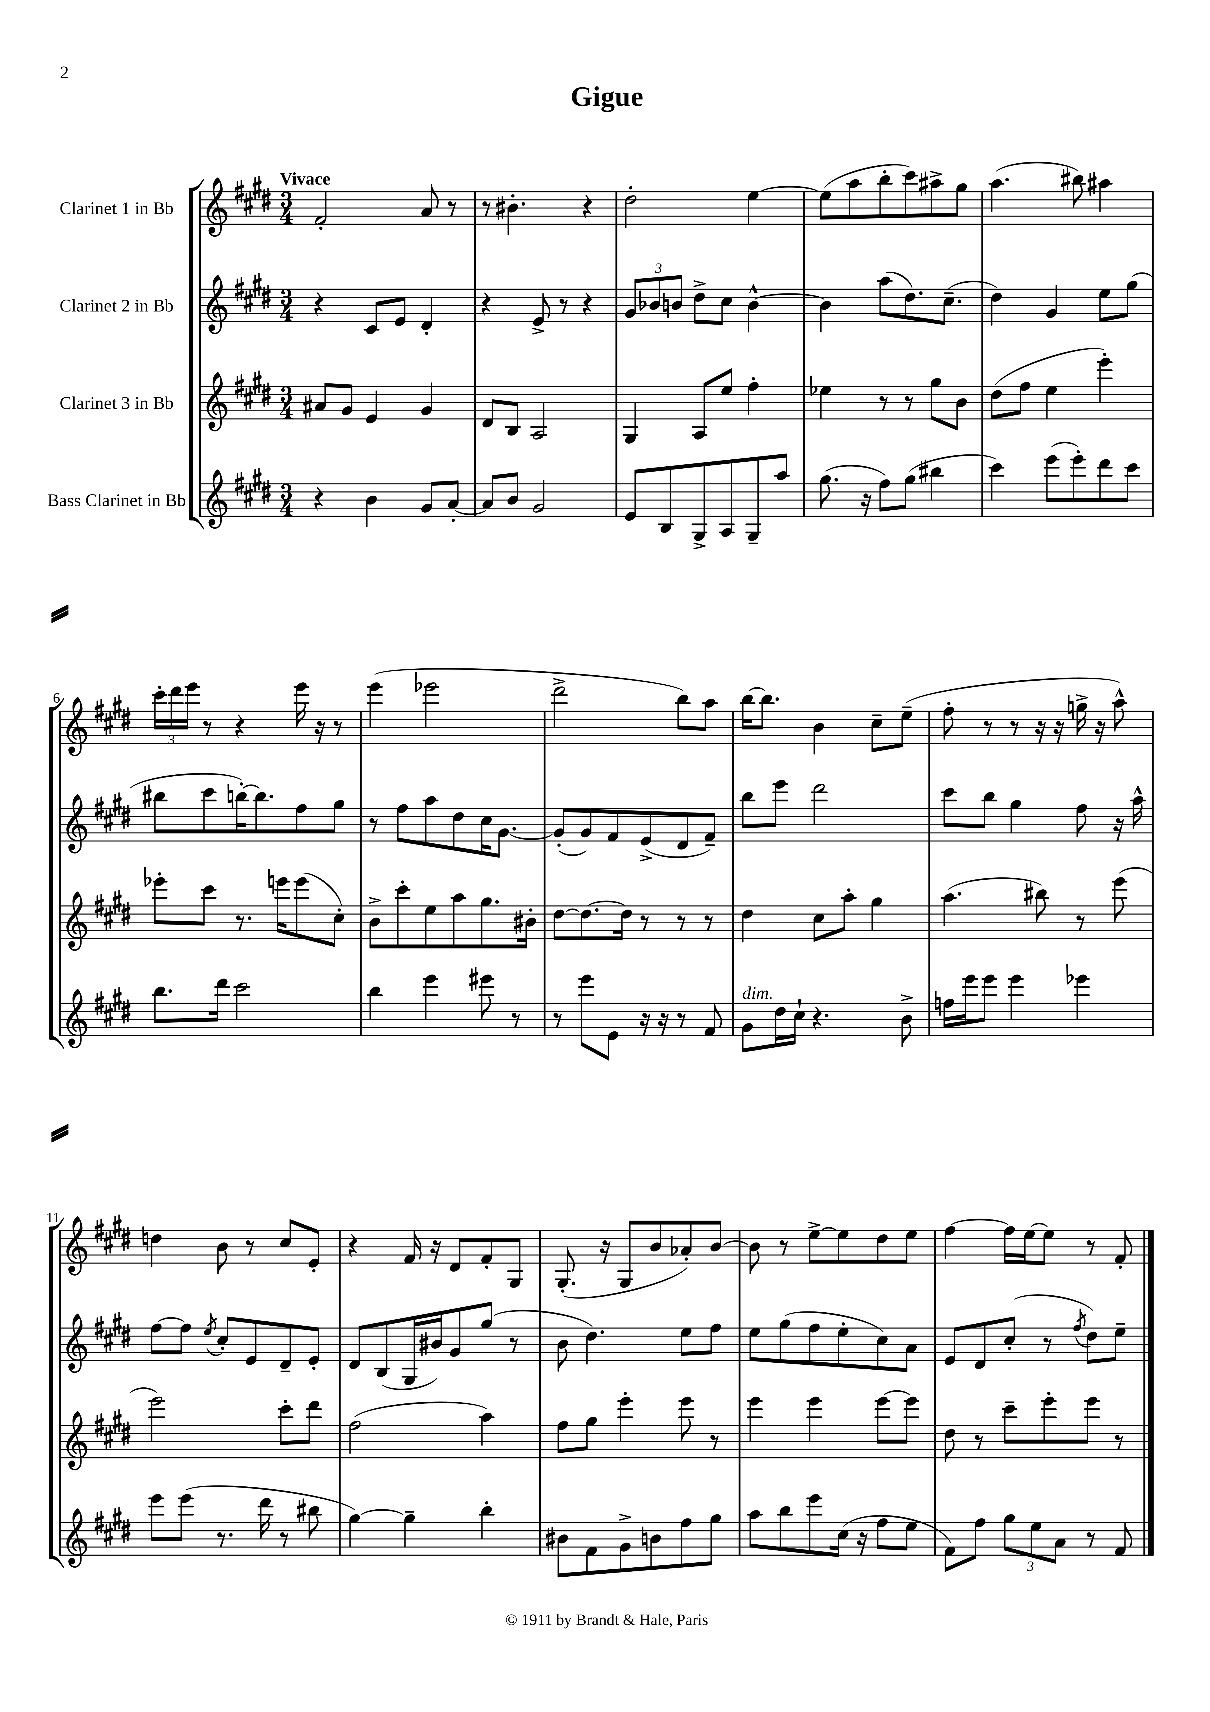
\header { title = "Gigue" }
<<
\new StaffGroup <<
\new Staff = "s0" \with { instrumentName = "Clarinet 1 in Bb" } {
    \clef treble \key e \major \numericTimeSignature \time 3/4 \tempo "Vivace"
    \autoBeamOff fis'2-. a'8 r8 |
    r8 bis'4.-. r4 |
    dis''2-. e''4~ |
    e''8[( a''8 b''8-. cis'''8) ais''8-> gis''8] |
    a''4.( bis''8) ais''4 |
    \tuplet 3/2 { cis'''16[-. dis'''16 e'''16] } r8 r4 e'''16 r16 r8 |
    e'''4( ees'''2 |
    dis'''2-> b''8[) a''8] |
    b''16[~ b''8.] b'4 cis''8[-- e''8]--( |
    fis''8-. r8 r8 r16 r16 g''16-> r16 a''8-^) |
    d''4 b'8 r8 cis''8[ e'8]-. |
    r4 fis'16 r16 dis'8[ fis'8-. gis8] |
    gis8.-.( r16 gis8[ b'8 aes'8-.) b'8]~ |
    b'8 r8 e''8[~-> e''8 dis''8 e''8] |
    fis''4~ fis''16[ e''16~ e''8] r8 fis'8-. \bar "|." |
}
\new Staff = "s1" \with { instrumentName = "Clarinet 2 in Bb" } {
    \clef treble \key e \major \numericTimeSignature \time 3/4
    \autoBeamOff r4 cis'8[ e'8] dis'4-. |
    r4 e'8-> r8 r4 |
    \tuplet 3/2 { gis'8[ bes'8 b'8] } dis''8[-> cis''8] b'4~-^ |
    b'4 a''8[( dis''8.) cis''8.]--( |
    dis''4) gis'4 e''8[ gis''8]( |
    bis''8[ cis'''8 b''16~-.) b''8. fis''8 gis''8] |
    r8 fis''8[ a''8 dis''8 cis''16 gis'8.]~ |
    gis'8[-.( gis'8) fis'8 e'8->( dis'8 fis'8]--) |
    b''8[ e'''8] dis'''2 |
    cis'''8[ b''8] gis''4 fis''8 r16 a''16-^ |
    fis''8[~ fis''8] \acciaccatura { e''8 } cis''8[-. e'8 dis'8-- e'8]-. |
    dis'8[ b8( gis16 bis'16) gis'8 gis''8]( r8 |
    b'8 dis''4.) e''8[ fis''8] |
    e''8[ gis''8( fis''8 e''8-. cis''8) a'8] |
    e'8[ dis'8 cis''8]-.( r8 \acciaccatura { fis''8 } dis''8[) e''8]-- \bar "|." |
}
\new Staff = "s2" \with { instrumentName = "Clarinet 3 in Bb" } {
    \clef treble \key e \major \numericTimeSignature \time 3/4
    \autoBeamOff ais'8[ gis'8] e'4 gis'4 |
    dis'8[ b8] a2 |
    gis4 a8[ e''8] fis''4-. |
    ees''4 r8 r8 gis''8[ b'8] |
    dis''8[( fis''8] e''4 e'''4-.) |
    ees'''8[-. cis'''8] r8. e'''16[ e'''8( cis''8]-.) |
    b'8[-> cis'''8-. e''8 a''8 gis''8. bis'16]-. |
    dis''8[~ dis''8.~ dis''16] r8 r8 r8 |
    dis''4 cis''8[ a''8]-. gis''4 |
    a''4.( bis''8) r8 e'''8( |
    e'''2) cis'''8[-. dis'''8] |
    fis''2( a''4) |
    fis''8[ gis''8] e'''4-. e'''8 r8 |
    e'''4 e'''4 e'''8[~ e'''8] |
    dis''8 r8 cis'''8[-- e'''8-. e'''8] r8 \bar "|." |
}
\new Staff = "s3" \with { instrumentName = "Bass Clarinet in Bb" } {
    \clef treble \key e \major \numericTimeSignature \time 3/4
    \autoBeamOff r4 b'4 gis'8[ a'8]~-. |
    a'8[ b'8] gis'2 |
    e'8[ b8 gis8-> a8 gis8-- a''8] |
    gis''8.( r16 fis''8[) gis''8]( bis''4 |
    cis'''4) e'''8[( e'''8-.) dis'''8 cis'''8] |
    b''8.[ dis'''16] cis'''2 |
    b''4 e'''4 eis'''8 r8 |
    r8 e'''8[ e'8] r16 r16 r8 fis'8 |
    gis'8[^\markup { \italic "dim." } dis''16 cis''16]-! r4. b'8-> |
    f''16[ e'''16 e'''8] e'''4 ees'''4 |
    e'''8[ e'''8]( r8. dis'''16 r8 bis''8 |
    gis''4~) gis''4-- b''4-. |
    bis'8[ fis'8 gis'8-> b'8 fis''8 gis''8] |
    a''8[ b''8 e'''8 cis''16]( r16 fis''8[ e''8] |
    fis'8[) fis''8] \tuplet 3/2 { gis''8[ e''8 a'8] } r8 fis'8 \bar "|." |
}
>>
>>
